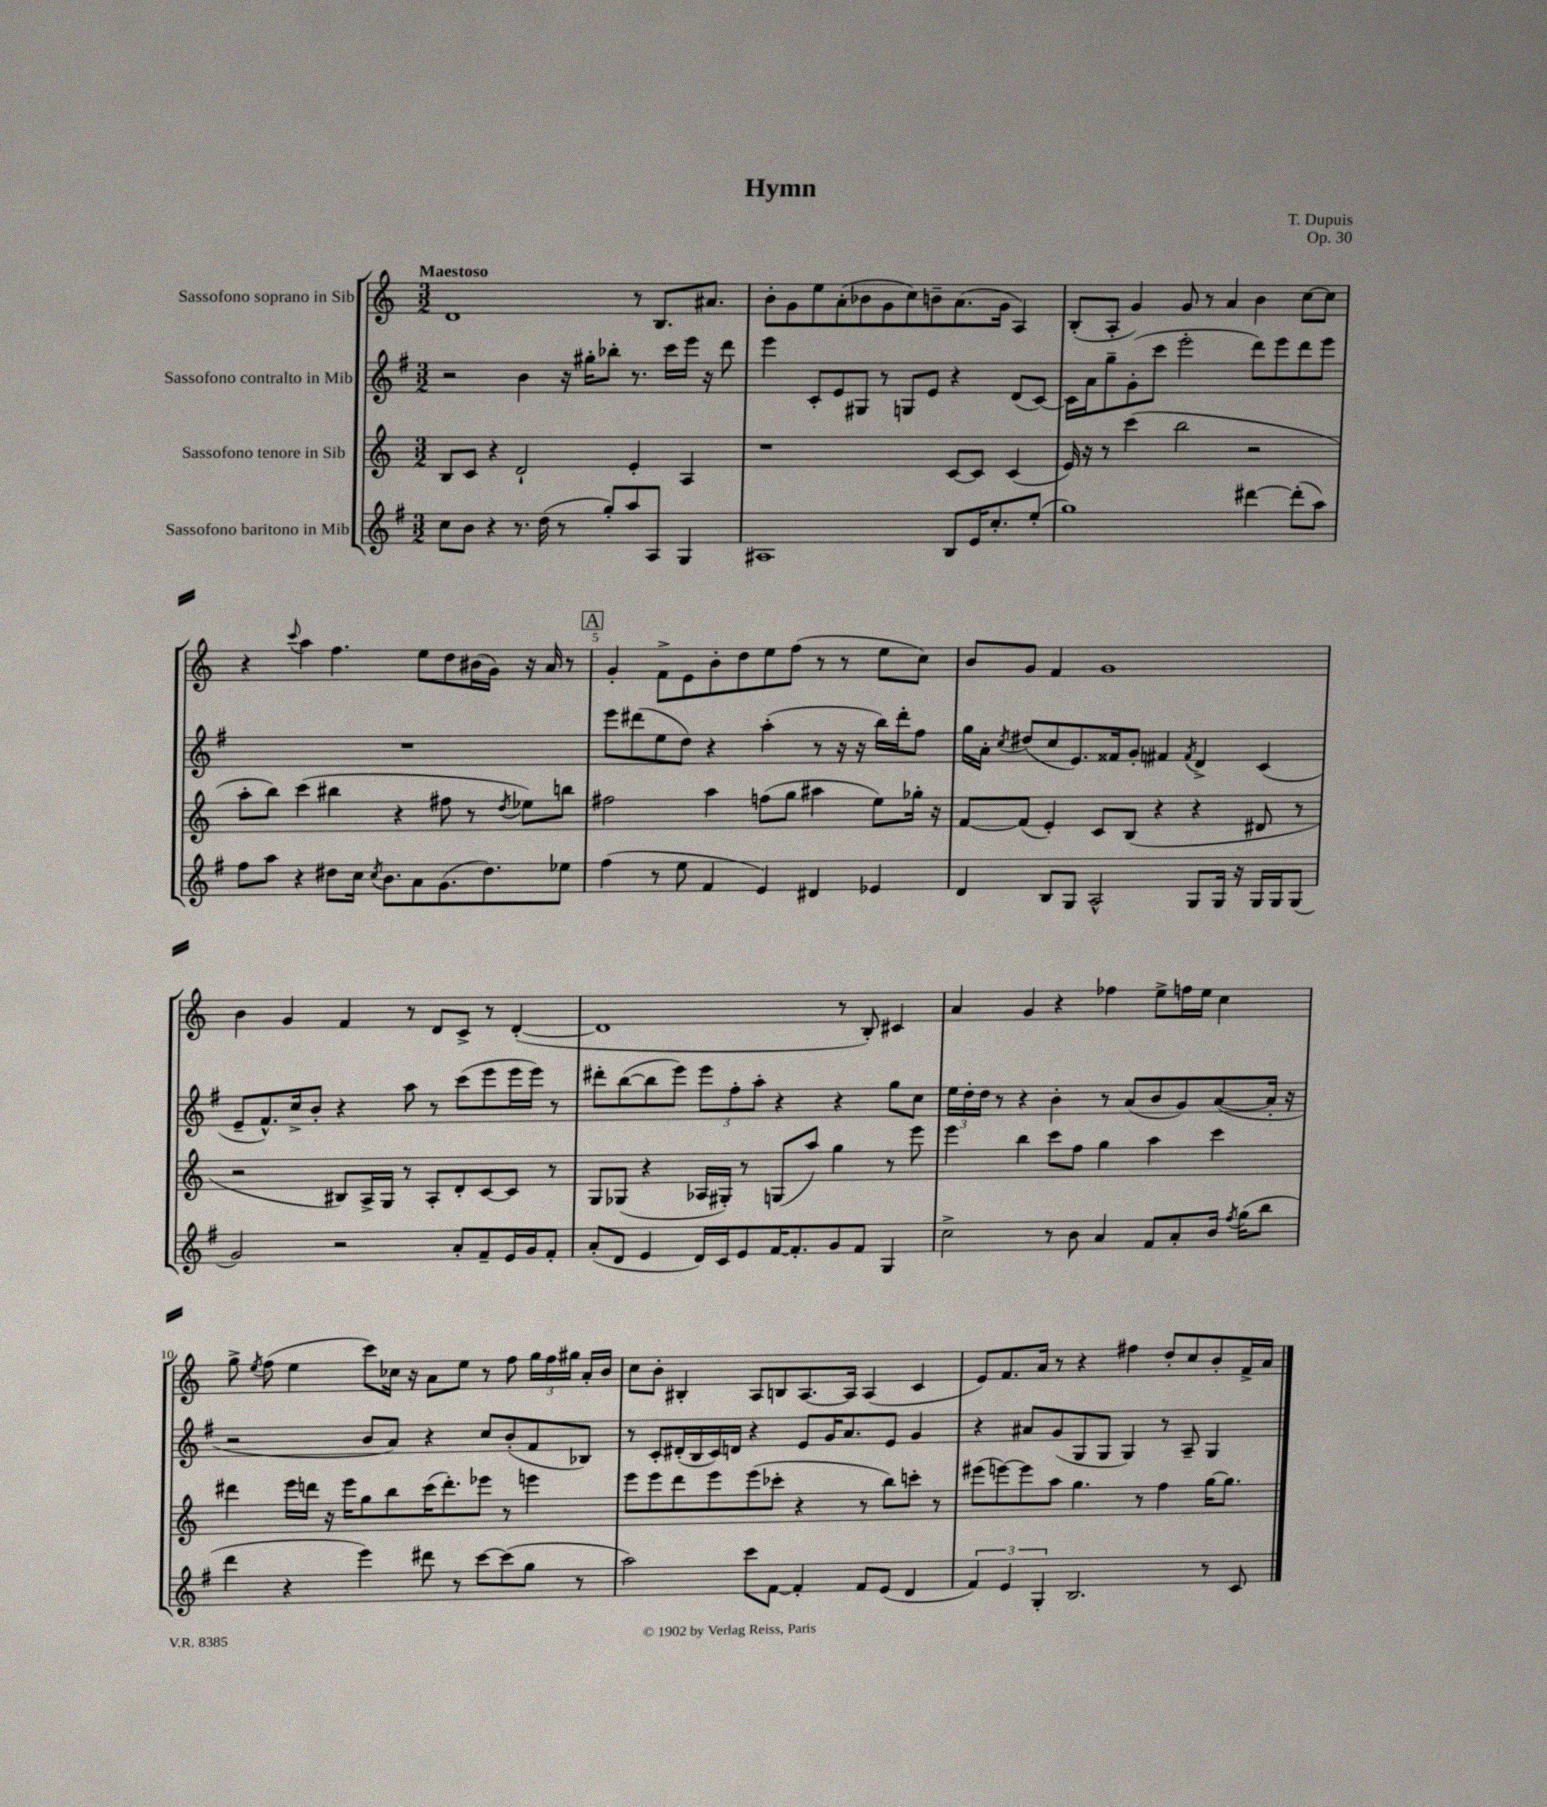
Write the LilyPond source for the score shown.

\header { title = "Hymn" composer = "T. Dupuis" opus = "Op. 30" }
<<
\new StaffGroup <<
\new Staff = "s0" \with { instrumentName = "Sassofono soprano in Sib" } {
    \clef treble \key c \major \numericTimeSignature \time 3/2 \tempo "Maestoso"
    \autoBeamOff d'1 r8 b8.[ ais'8.] |
    b'8[-. g'8 e''8 a'8-.( bes'8 g'8 c''8) b'8-- a'8.( g'16] a4) |
    b8[-.( a8]-. g'4) g'8 r8 a'4 b'4 c''8[~ c''8] |
    r4 \appoggiatura { c'''8 } a''4 f''4. e''8[ d''8 bis'16( g'16]) r16 a'16 r8 |
    \mark \markup { \box "A" } g'4-. f'8[-> e'8 b'8-. d''8 e''8 f''8]( r8 r8 e''8[ c''8]) |
    b'8[ g'8] f'4 g'1 |
    b'4 g'4 f'4 r8 d'8[ c'8]-> r8 d'4~-.( |
    d'1 r8 b8-.) cis'4 |
    a'4 g'4 r4 fes''4 e''8[-> f''16 e''16] c''4 |
    g''8-> \acciaccatura { e''8 } f''8( e''4 c'''8[) ces''16] r16 a'8[ e''8] r8 f''8 \tuplet 3/2 { g''16[ f''16 gis''16] } a'16[-. b'16] |
    c''8[ b'8]-. bis4-. a8[ b8 a8.~ a16] a4( c'4 |
    e'8[) f'8. a'16] r8 r4 fis''4 d''8[-. c''8 b'8-. f'16-> a'16] \bar "|." |
}
\new Staff = "s1" \with { instrumentName = "Sassofono contralto in Mib" } {
    \clef treble \key g \major \numericTimeSignature \time 3/2
    \autoBeamOff r2 b'4 r16 gis''16[-. bes''8]-. r8. c'''16[ e'''16] r16 d'''8 |
    e'''4 c'8[-. e'8 gis8] r8 g8[ e'8] r4 d'8[( c'8]~) |
    c'16[ a'16 g''8-- g'8-.( c'''8] e'''2-. d'''8[) e'''8 d'''8 e'''8] |
    R1. |
    \mark \markup { \box "A" } e'''8[ dis'''8( e''8 d''8]) r4 a''4-.( r8 r16 r16 b''16[) dis'''16-. fis''8] |
    g''16[ a'16]-. \acciaccatura { c''8 } dis''8[( c''8 e'8.) fisis'16 g'8]-. fis'4 \acciaccatura { fis'8 } d'4-> c'4( |
    e'8[-- fis'8.-^) c''16-> b'8]-. r4 a''8 r8 c'''8[( e'''8 e'''16 e'''16]) r8 |
    dis'''8[-. b''8~( b''8 e'''8]) \tuplet 3/2 { e'''8[ fis''8-. a''8]-. } r4 r4 g''8[ c''8] |
    \tuplet 3/2 { e''16[ d''16-. d''16] } r8 r4 b'4-. r8 a'8[( b'8 g'8) a'8~( a'16]-. r16 |
    r2 b'8[ a'8]) r4 c''8[ b'8-.( fis'8 bes8]) |
    r8 c'8[-. dis'16-.( b16 c'16) d'16] r4 e'8[ g'16 a'8. e'8] g'4 |
    r4 ais'8[ g'8( g8 g8] g4) r8 a8-- g4 \bar "|." |
}
\new Staff = "s2" \with { instrumentName = "Sassofono tenore in Sib" } {
    \clef treble \key c \major \numericTimeSignature \time 3/2
    \autoBeamOff b8[ c'8] r4 d'2-! e'4-. a4 |
    r1 c'8[~ c'8] c'4( |
    e'16) r16 r8 c'''4( b''2 r2 |
    a''8[-. b''8]) c'''4( bis''4 r4 fis''8 r8 \acciaccatura { d''8 } ees''8[) b''8] |
    \mark \markup { \box "A" } fis''2 a''4 f''8[( g''8] ais''4 e''8[) ges''16]-. r16 |
    f'8[~ f'8]( e'4-.) c'8[ b8]( r4 r4 dis'8 r8 |
    r2 bis8[) a16-> g16] r8 a8[-. d'8-. c'8~ c'8] r8 |
    g8[ ges8]( r4 aes16[ gis16]-.) r8 g8[( a''8]) g''4 r8 e'''8 |
    e'''4 b''4 c'''8[ f''8] g''4 a''4 c'''4 |
    dis'''4 e'''16[ d'''16] r16 e'''16[ g''8 b''8 c'''16( d'''8.-.) ees'''8] r8 e'''4 |
    e'''8[ e'''8 d'''8 e'''8 e'''8( ces'''8]-. r4 r8 b''8[) c'''8]-. r8 |
    eis'''8[( e'''8~) e'''8 a''8] g''4. r8 f''4 g''16[~ g''8.] \bar "|." |
}
\new Staff = "s3" \with { instrumentName = "Sassofono baritono in Mib" } {
    \clef treble \key g \major \numericTimeSignature \time 3/2
    \autoBeamOff c''8[ b'8] r4 r8. d''16( r8 g''8[-.) a''8 a8] g4 |
    ais1 b8[ e'16 c''8.-. e''8]-.( |
    g''1) dis'''4~ dis'''8[-.( a''8]) |
    fis''8[ a''8] r4 dis''8[ c''16] \acciaccatura { c''8 } b'8.[ a'8 g'8.( dis''8.) ees''8] |
    \mark \markup { \box "A" } fis''4( r8 e''8 fis'4 e'4) dis'4 ees'4 |
    d'4 b8[ g8] a2-^ g8[ g16] r16 g16[ g16 g8]( |
    g'2) r2 a'8[-. fis'8-- e'16 g'16 fis'8]-. |
    a'8[-.( d'8] e'4 d'16[) c'16 e'8 fis'16~ fis'8.-. g'8 fis'8] g4 |
    c''2-> r8 b'8 a'4 fis'8[ a'8-. b'16] \acciaccatura { fis''8 } g''16[( b''8] |
    d'''4 r4 e'''4) dis'''8 r8 c'''8[~ c'''8( g''8] r8 |
    a''2) c'''8[ fis'8]~ fis'4-. fis'8[ e'8]( d'4 |
    \tuplet 3/2 { fis'4) e'4 g4-. } b2. r8 c'8 \bar "|." |
}
>>
>>
\layout { \context { \Score \override BarNumber.break-visibility = ##(#f #t #t) barNumberVisibility = #(every-nth-bar-number-visible 5) } }
